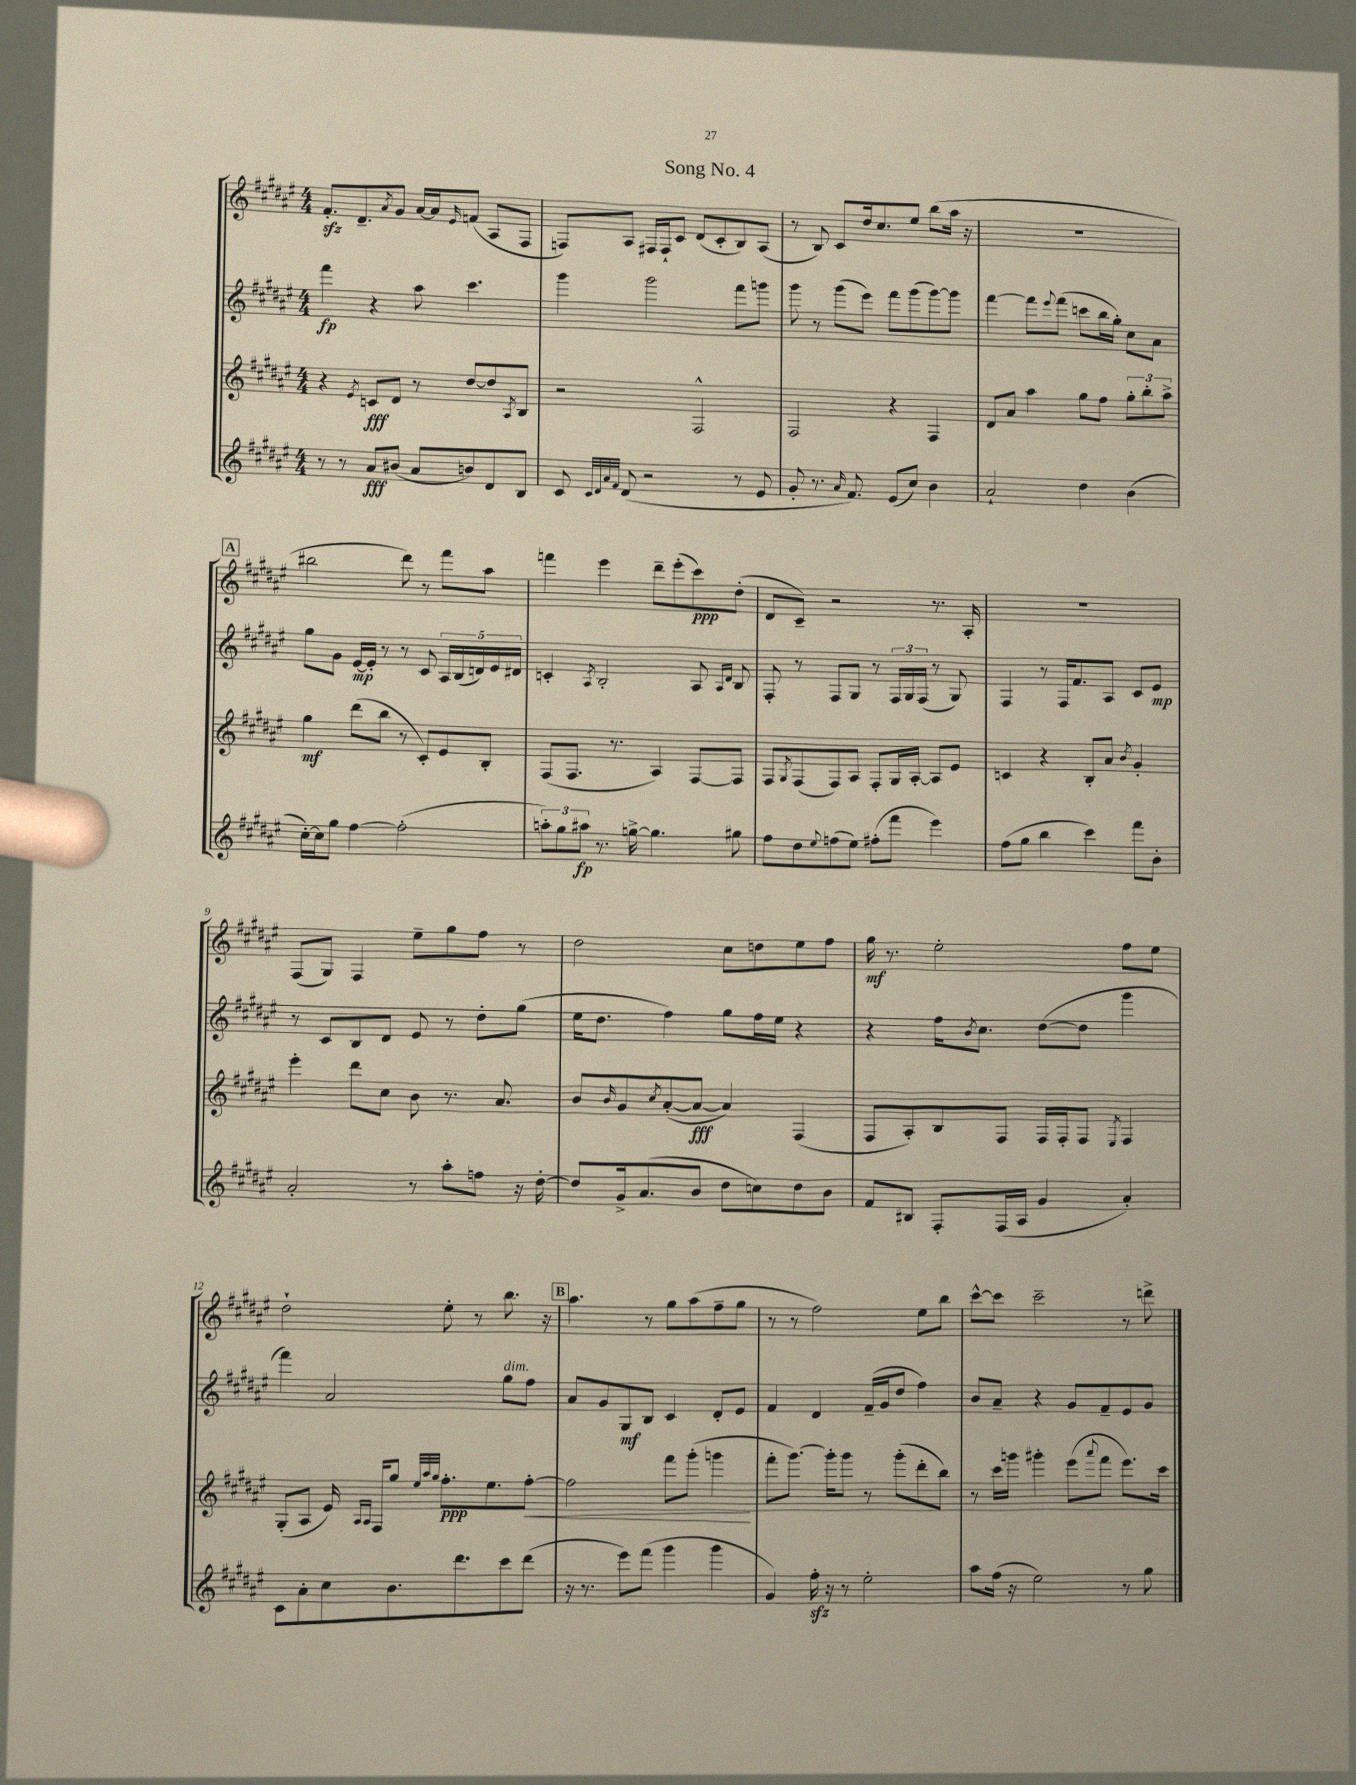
\header { title = "Song No. 4" }
<<
\new StaffGroup <<
\new Staff = "s0" {
    \clef treble \key fis \major \numericTimeSignature \time 4/4
    fis'8.-.\sfz dis'8.-- \acciaccatura { ais'8 } gis'8 ais'16~ ais'16 \grace { eis'16 } f'8( ais8 fis8 |
    f8) ais8 fis16 fis16-! cis'8 dis'8( cis'8-. b8) ais8( |
    r8 b8) cis'8 dis''16 cis''8. eis''8 b''8( ais''16 r16 |
    R1 |
    \mark \markup { \box "A" } bis''2 dis'''8) r8 fis'''8 ais''8 |
    f'''4 eis'''4 dis'''8-- eis'''8-.( cis'''8\ppp) dis''8-.( |
    dis'8 cis'8--) r2 r8. ais16-. |
    R1 |
    fis8( gis8) fis4 eis''8-- gis''8 fis''8 r8 |
    dis''2 cis''8 d''8 eis''8 fis''8 |
    gis''16\mf r8. eis''2-. fis''8 eis''8 |
    dis''2-! eis''8-. r8 b''8. r16 |
    \mark \markup { \box "B" } ais''4. r8 gis''8 ais''8( fis''8-- gis''8 |
    r8 r8 fis''2) eis''8 b''8 |
    cis'''8~-^ cis'''8 cis'''2-- r8 d'''8-> \bar "|." |
}
\new Staff = "s1" {
    \clef treble \key fis \major \numericTimeSignature \time 4/4
    fis'''4\fp r4 ais''8 cis'''4. |
    gis'''4 gis'''2 fis'''8 g'''8 |
    gis'''8 r8 gis'''8( eis'''8) fis'''8 gis'''8( gis'''8~) gis'''8 |
    fis'''4~ fis'''8 \appoggiatura { eis'''8 } fis'''8( c'''8 b''16 gis''16-.) cis''8 ais'8 |
    \mark \markup { \box "A" } gis''8 gis'8 eis'16~\mp eis'16-. r8 r8 cis'8 \tuplet 5/4 { ais16 b16( d'16) eis'16 dis'16 } |
    c'4-. \acciaccatura { ais8 } b2-. ais8 \grace { ais16 dis'16 } b8 |
    fis8-. r8 fis8 gis8 r8 \tuplet 3/2 { fis16 gis16 fis16( } r8 gis8) |
    fis4 r8 fis16 fis'8. ais8 cis'8 eis'8\mp |
    r8 cis'8 b8 dis'8 eis'8 r8 dis''8-. gis''8( |
    eis''16 dis''8. fis''4) gis''8 fis''16 eis''16 r4 |
    r4 fis''16 \acciaccatura { b'8 } cis''8. dis''8~( dis''8 gis'''4 |
    fis'''4) ais'2 gis''8^\markup { \italic "dim." } fis''8 |
    \mark \markup { \box "B" } ais'8 gis'8 gis8\mf b8 cis'4 dis'8-. eis'8 |
    fis'4 dis'4 fis'16--( gis'16 dis''8 fis''4) |
    b'8 ais'8-- r4 gis'8 fis'8-- eis'8 gis'8 \bar "|." |
}
\new Staff = "s2" {
    \clef treble \key fis \major \numericTimeSignature \time 4/4
    r4 \acciaccatura { eis'8 } c'8\fff dis'8 r8 dis''8~ dis''8 \acciaccatura { ais8 } b8 |
    r2 fis2-^ |
    fis2 r4 fis4 |
    dis'8 ais'8 ais''4 gis''8 fis''8 \tuplet 3/2 { gis''8-. b''8-. ais''8-> } |
    \mark \markup { \box "A" } gis''4\mf dis'''8( b''8 r8 cis'8-.) eis'8 b8-. |
    fis8( fis8. r8. ais4) fis8~ fis8 |
    fis8 \acciaccatura { gis8 } fis8( fis8) ais8 fis8-. gis16 ais16~-. ais8 eis'8 |
    c'4 r4 b8-. ais'8 \acciaccatura { b'8 } gis'4-. |
    eis'''4-. dis'''8 cis''8 b'8 r8. ais'8. |
    b'8 \grace { b'16 } gis'8 \acciaccatura { cis''8 } ais'8~-.( ais'8~\fff ais'4) fis4( |
    fis8 ais8-.) b8 fis8 fis16 fis16-. fis8 \acciaccatura { eis8 } fis4 |
    gis8-.( ais8 eis'16) \grace { ais16 ais16 } fis16 gis''8 \grace { eis''32 ais''32 gis''32 } fis''8.-.\ppp eis''8. fis''8~-.\< |
    \mark \markup { \box "B" } fis''2 fis'''8 gis'''8-.( g'''4\! |
    fis'''8-. gis'''8.~) gis'''16-. gis'''8 r8 gis'''8-.( dis'''8-. b''8) |
    r8 cis'''16 g'''16 gis'''4-. eis'''8( \appoggiatura { ais'''8 } fis'''8 eis'''8.) cis'''16 \bar "|." |
}
\new Staff = "s3" {
    \clef treble \key fis \major \numericTimeSignature \time 4/4
    r8 r8 ais'8\fff bis'8( ais'8 b'8) dis'8 b8 |
    cis'8 \grace { cis'32 dis'32 ais'32 fis'32 } dis'8( r2 r8 eis'8 |
    gis'8-. r8. \grace { ais'16 } fis'8.) eis'8( cis''8) b'4 |
    ais'2-! dis''4 b'4( |
    \mark \markup { \box "A" } cis''16~-.) cis''16 gis''8 fis''4~ fis''2-.( |
    \tuplet 3/2 { a''8-.) gis''8 ais''8\fp } r8. g''16~-> g''4. gis''8 |
    fis''8 dis''8 \appoggiatura { eis''8 } f''8( eis''8) fis''8-.( fis'''8 eis'''4) |
    fis''8( gis''8 b''4 cis'''4) fis'''8 b'8-. |
    ais'2-. r8 ais''8-. f''8 r16 dis''16~-. |
    dis''8 gis'16-> ais'8.( b'8 dis''8 c''8) dis''8 b'8 |
    fis'8 bis8 fis8-. fis16( ais16 gis'4 ais'4-.) |
    cis'8 ais'8-. cis''8 b'8. dis'''8. cis'''8 dis'''8( |
    \mark \markup { \box "B" } r16 r8. eis'''8) fis'''8( gis'''4 gis'''4 |
    gis'4) fis''16-.\sfz r16 r8 eis''2-. |
    ais''8 fis''16( r16 eis''2) r8 gis''8 \bar "|." |
}
>>
>>
